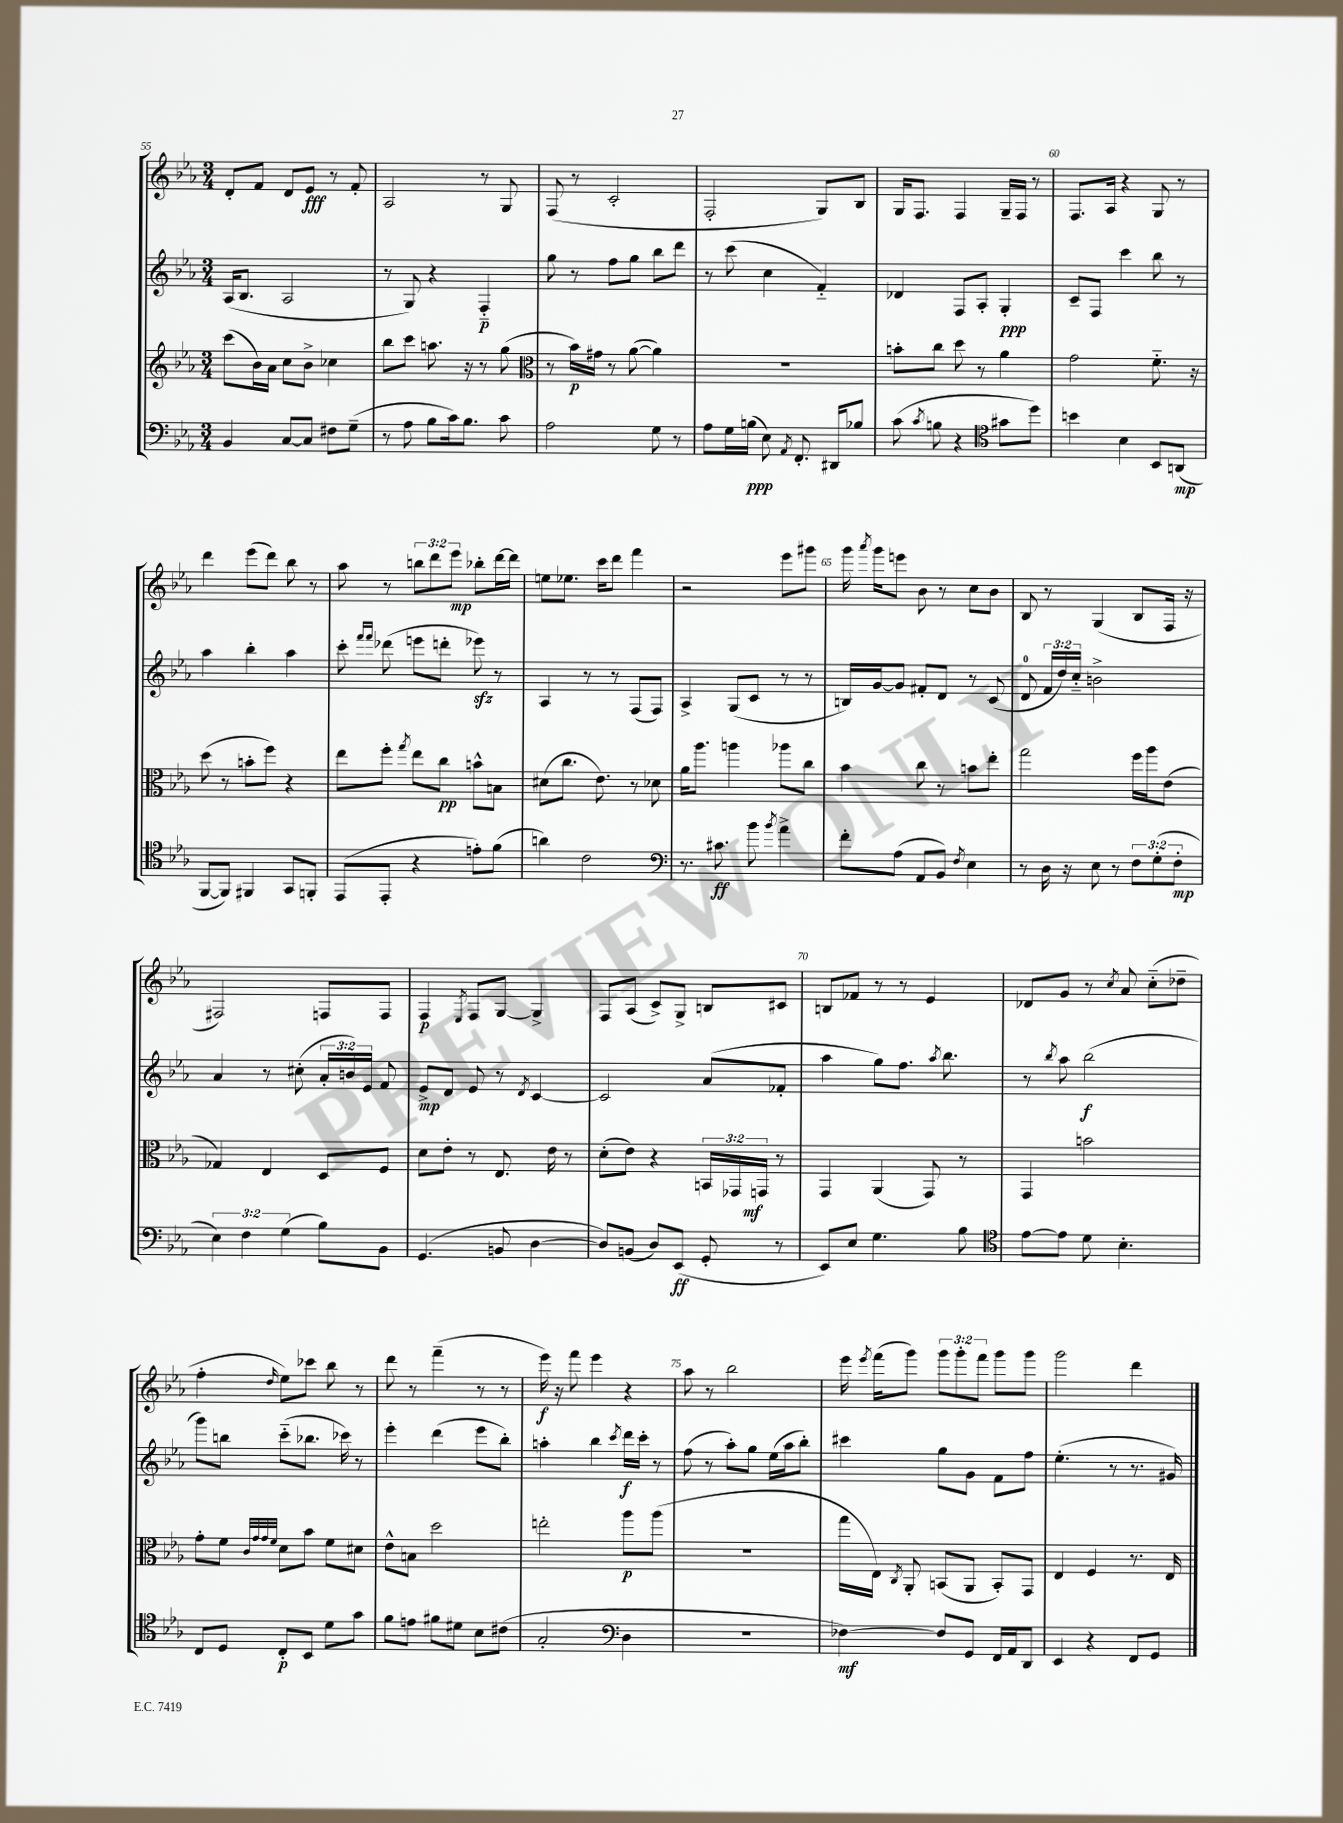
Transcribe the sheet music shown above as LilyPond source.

<<
\new StaffGroup <<
\new Staff = "s0" {
    \clef treble \key ees \major \numericTimeSignature \time 3/4 \override Staff.TupletNumber.text = #tuplet-number::calc-fraction-text
    \autoBeamOff d'8[-. f'8] d'8[ ees'8]\fff r8 f'8-. |
    aes2 r8 g8 |
    f8( r8 c'2-. |
    f2-. g8[) bes8] |
    g16[ f8.] f4 g16[-- f16] r8 |
    f8.[ aes16] r4 g8 r8 |
    d'''4 ees'''8[( d'''8]) bes''8 r8 |
    aes''8 r8 \tuplet 3/2 { b''8[ d'''8 ees'''8]\mp } bes''8[-. d'''16~ d'''16] |
    e''8[ ees''8.] c'''16[ d'''8] f'''4 |
    r2 ees'''8[ gis'''8] |
    g'''16 \acciaccatura { aes'''8 } g'''16[ e'''8] bes'8 r8 c''8[ bes'8] |
    bes8 r8 g4( bes8[ f16] r16 |
    fis2) f8[ f8] |
    f4\p \acciaccatura { ees8 } f8[ g8]~ g4-> |
    f8[ aes8]( c'8[->) g8]-> b8[ cis'8] |
    b8[ fes'8] r8 r8 ees'4 |
    des'8[ g'8] r8 \acciaccatura { c''8 } aes'8 c''8[-_( des''8]-- |
    f''4-. \grace { d''16 } ees''8[) ces'''8] bes''8 r8 |
    d'''8 r8 f'''4--( r8 r8 |
    ees'''16\f) r16 f'''8 ees'''4 r4 |
    aes''8 r8 bes''2 |
    ees'''16 \acciaccatura { ees'''8 } f'''16[( g'''8]) \tuplet 3/2 { g'''8[ g'''8-. f'''8] } g'''8[ g'''8] |
    g'''2 d'''4 \bar "|." |
}
\new Staff = "s1" {
    \clef treble \key ees \major \numericTimeSignature \time 3/4 \override Staff.TupletNumber.text = #tuplet-number::calc-fraction-text
    \autoBeamOff aes16[( bes8.] aes2 |
    r8 g8) r4 f4-_\p |
    g''8 r8 f''8[ g''8] bes''8[ d'''8] |
    r8 c'''8( c''4 f'4-_) |
    des'4 f8[ aes8]-. g4-.\ppp |
    c'8[-- f8] c'''4 bes''8 r8 |
    aes''4 bes''4-. aes''4 |
    c'''8-. \grace { f'''16[ f'''16] } des'''8( e'''8[ d'''8]-. ees'''8\sfz) r8 |
    aes4 r8 r8 f8[( f8]) |
    aes4-> g8[( c'8] r8 r8 |
    b16[) g'16~ g'8] fis'8[-. d'8] r8 c'8( |
    d'8-0 \tuplet 3/2 { f'16[ d''16) c''16]-_ } b'2-> |
    aes'4 r8 cis''8-.( \tuplet 3/2 { aes'16[-. b'16) ees'16] } f'8 |
    ees'8[->\mp d'8] ees'8 r8 \acciaccatura { d'8 } c'4~ |
    c'2 aes'8[( fes'8]-. |
    aes''4 g''8[) f''8.] \acciaccatura { aes''8 } bes''8. |
    r8 \acciaccatura { bes''8 } aes''8 bes''2\f( |
    g'''8[) b''8] c'''8[-_( bes''8.] ces'''16) r8 |
    ees'''4-. d'''4( ees'''8[ bes''8]-.) |
    a''4-. bes''4 \acciaccatura { c'''8 } d'''16[\f c'''16]-. r8 |
    f''8( r8 aes''8[-.) g''8] ees''16[( aes''16 bes''8]-.) |
    cis'''4 g''8[ g'8] f'8[ f''8] |
    ees''4.-.( r8 r8. gis'16) \bar "|." |
}
\new Staff = "s2" {
    \clef treble \key ees \major \numericTimeSignature \time 3/4 \override Staff.TupletNumber.text = #tuplet-number::calc-fraction-text
    \autoBeamOff c'''8[( bes'16) aes'16] c''8[ bes'8]-> ces''4 |
    bes''8[ c'''8] a''8. r16 r8 g''8( |
    \clef alto r8 bes'16[\p) gis'16] r8 aes'8~( aes'4) |
    R2. |
    b'8[-. c''8] d''8 r8 aes'4 |
    g'2 f'8.-_ r16 |
    d''8( r8 b'8[-. f''8]) r4 |
    ees''8[ f''8]-. \acciaccatura { g''8 } ees''8[ c''8]\pp b'8[-^ b8] |
    dis'8[( c''8.] ees'8.) r8 des'8 |
    aes'16[ aes''8.] a''4 aes''8[ c''8] |
    bes'4 c''8 r8 b'8[ ees''8]-. |
    g''2 f''16[ aes''16 ees'8]( |
    ges4) ees4 d8[ f8] |
    d'8[ ees'8]-. r8 ees8. ees'16 r8 |
    d'8[-.( ees'8]) r4 \tuplet 3/2 { b,16[ ges,16 g,16]\mf } r8 |
    g,4 aes,4( g,8) r8 |
    g,4 b'2 |
    g'8[-. f'8] \grace { c'32[ g'32 g'32 f'32] } d'8[ bes'8] f'8[ dis'8] |
    ees'8[-^ b8] d''2 |
    e''2-. aes''8[\p aes''8]( |
    R2. |
    g''16[ ees16]) \acciaccatura { c8 } aes,8-. b,8[( aes,8] b,8[-.) g,8] |
    ees4 f4 r8. ees16 \bar "|." |
}
\new Staff = "s3" {
    \clef bass \key ees \major \numericTimeSignature \time 3/4 \override Staff.TupletNumber.text = #tuplet-number::calc-fraction-text
    \autoBeamOff bes,4 c8[~ c8] fis8[ g8]--( |
    r8 aes8 bes8[ c'16) bes8.] c'8 |
    aes2 g8 r8 |
    aes8[ g16 b16]\ppp( ees8) \acciaccatura { aes,8 } f,8.-. dis,16[ bes8] |
    c'8( \acciaccatura { c'8 } b8 r4 \clef tenor gis'8[ d''8]) |
    b'4 bes4 bes,8[ a,8]\mp( |
    f,8[~ f,8]) fis,4 g,8[ f,8]-. |
    ees,8[( ees,8]-. r4 e'8[-.) f'8]( |
    a'4) c'2 |
    \clef bass r8. cis'8.\ff bes'8 \acciaccatura { bes'8 } aes'4-> |
    f'8[-. aes8]( aes,8[ bes,8]) \acciaccatura { f8 } ees4 |
    r8 d16 r16 ees8 r8 \tuplet 3/2 { f8[ g8-.( f8]-.\mp } |
    \tuplet 3/2 { ees4) f4 g4( } bes8[) bes,8] |
    g,4.( b,8 d4~ |
    d8[) b,8]( d8[) ees,8]\ff( g,8-. r8 |
    ees,8[) ees8] g4. bes8 |
    \clef tenor ees'8[~ ees'8] d'8 bes4.-. |
    c8[ d8] c8[-.\p bes,8] d'8[ g'8] |
    f'8[ e'8] fis'8[ dis'8] bes8[ cis'8]( |
    g2-. \clef bass d4 |
    R2. |
    fes4~\mf) fes8[ g,8] f,16[ aes,16 d,8] |
    ees,4 r4 f,8[ g,8] \bar "|." |
}
>>
>>
\layout { \context { \Score currentBarNumber = #55 \override BarNumber.break-visibility = ##(#f #t #t) barNumberVisibility = #(every-nth-bar-number-visible 5) } }
